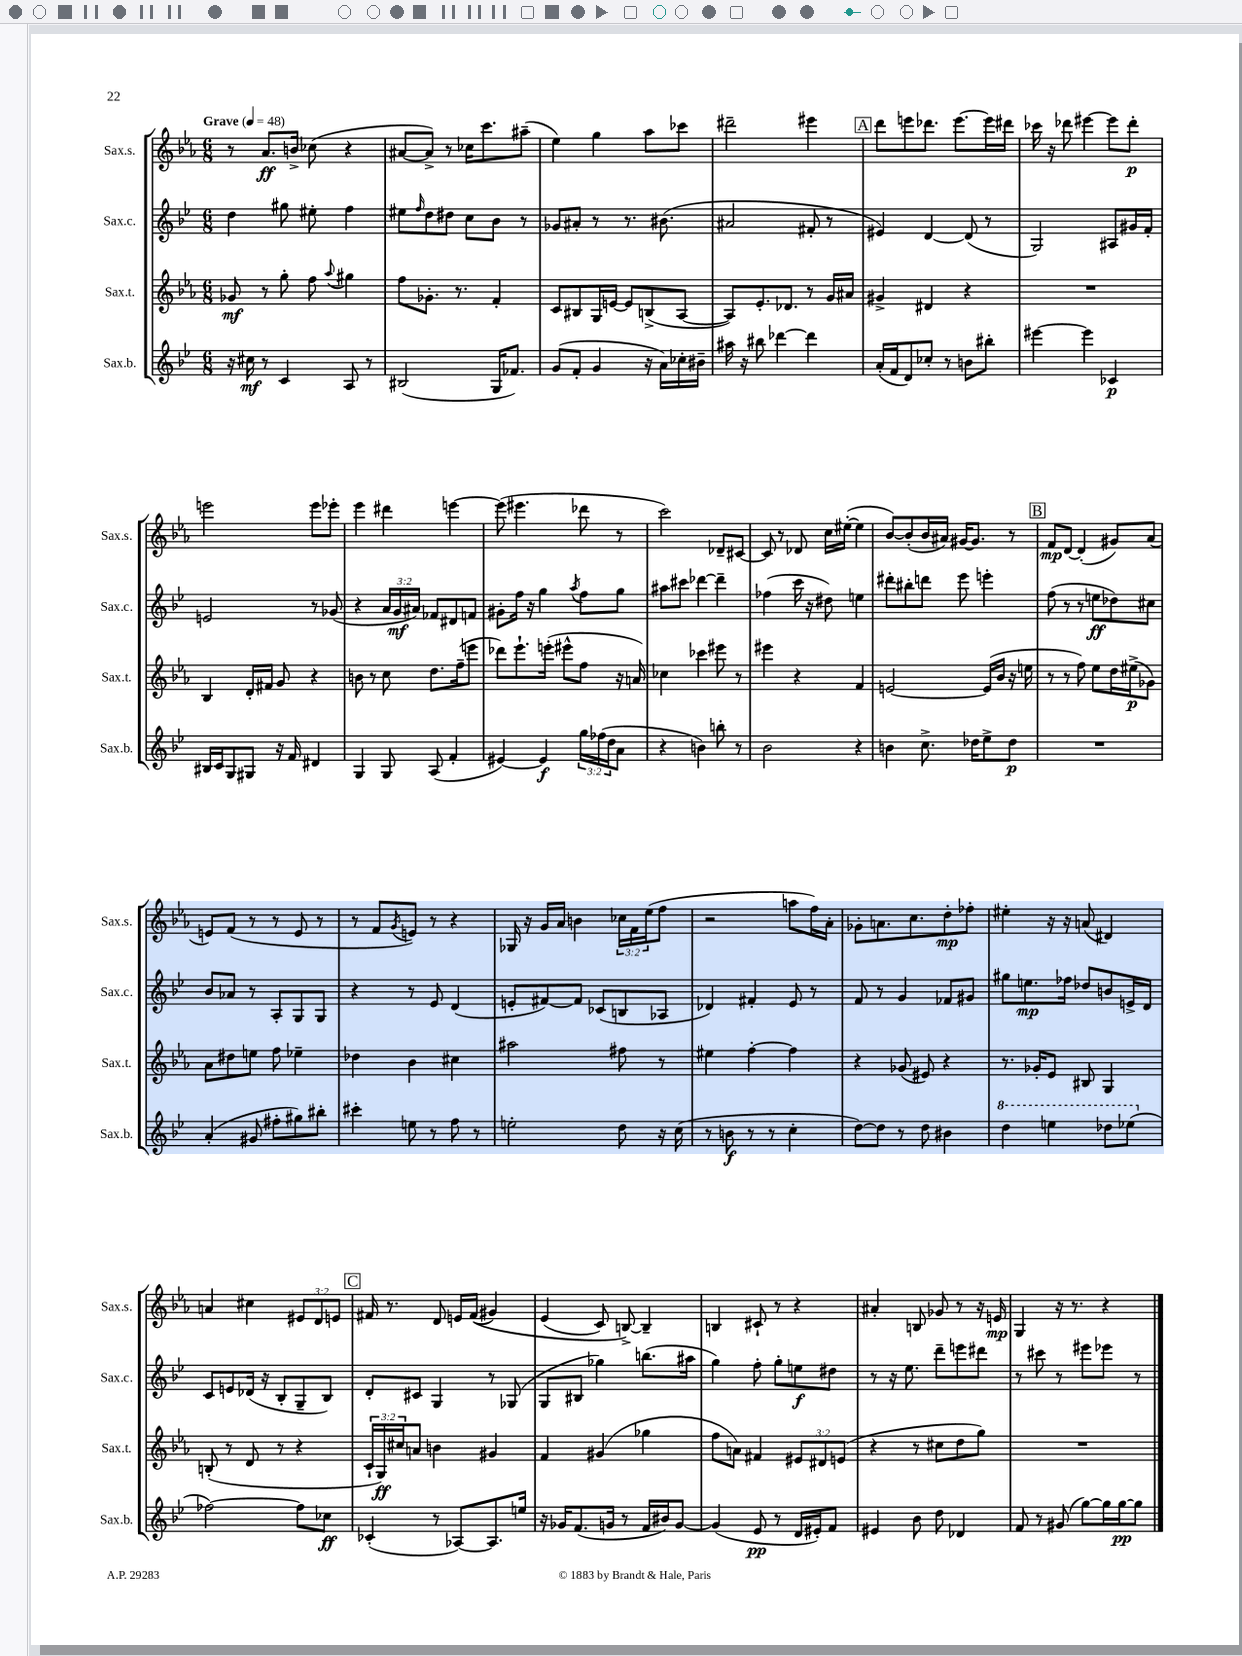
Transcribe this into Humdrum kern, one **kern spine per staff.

**kern	**kern	**kern	**kern
*staff4	*staff3	*staff2	*staff1
*clefG2	*clefG2	*clefG2	*clefG2
*k[b-e-]	*k[b-e-a-]	*k[b-e-]	*k[b-e-a-]
*M6/8	*M6/8	*M6/8	*M6/8
*MM48	*MM48	*MM48	*MM48
16r	8g-	4dd	8r
16cc#	.	.	.
8r	8r	.	8.a-
4c	8gg'	8gg#	.
.	.	.	16b^
.	8ff	8ee#'	(8cc-
.	8qqaa-	.	.
8A	4gg#	4ff	4r
8r	.	.	.
=	=	=	=
(2B#	8ff	8ee#	[8a#
.	.	16qqff	.
.	8.g-'	8dd	8a#^])
.	.	8dd#	8r
.	8.r	.	.
.	.	8cc	16cc-
.	.	.	8.ccc
16G	4f'	8b-	.
8.f-)	.	.	.
.	.	8r	(8aa#~
=	=	=	=
(8g	8c	8g-	4ee-)
8f'	8B#	8a#'	.
4g	16G	8r	4gg
.	[16e	.	.
.	8e]	8.r	.
16r	(8B^	.	8aa-
16a)	.	(8.b#	.
16cc-'	[8A-	.	8ccc-
16b#~	.	.	.
=	=	=	=
16aa#	8A-])	2a#	2ddd#~
16r	.	.	.
8bb#	8.e-'	.	.
[4ddd-	.	.	.
.	8.d-	.	.
4ddd-]	8r	8f#'	4eee#
.	16g	8r	.
.	16a#	.	.
=	=	=	=
(16a'	4g#^	4e#)	8ddd
16f	.	.	.
8d)	.	.	8eee
8cc-'	4d#	[4d	8.ddd-
8r	.	.	.
.	.	.	[8.eee
8b	4r	(8d]	.
8bb#'	.	8r	16eee]
.	.	.	16ddd#
=	=	=	=
[4eee#	2.r	2G)	16ccc-
.	.	.	16r
.	.	.	8ddd-
4eee#]	.	.	[4eee#
4c-	.	8A#	8eee#]
.	.	16g#	8ddd-'
.	.	16f'	.
=	=	=	=
16B#	4B-	2e	2eee
16c	.	.	.
8G	.	.	.
8G#	16d'	.	.
.	16f#	.	.
16r	8g	.	.
16f	.	.	.
4d#	4r	8r	8eee
.	.	(8g-	8eee-'
=	=	=	=
4G	8b	4r	4eee-
.	8r	.	.
8G	8cc	24a	4ddd#
.	.	24g	.
.	.	24a#)	.
(8A	8.dd	8f-	.
4f'	.	8d#	[4eee
.	(16ff~	.	.
.	8eee	8f	.
=	=	=	=
[4e#)	8ddd-)	8g#'	(8eee]
.	8.eee-`	16ff	4.eee#
.	.	16r	.
4e#]	.	4gg	.
.	(16eee'	.	.
.	8eee#^^	.	.
.	.	8qaa	.
24gg	8ff	8ff	8ddd-
(24ff-	.	.	.
24dd	.	.	.
8a	16r	8gg	8r
.	16a)	.	.
=	=	=	=
4r	4cc-	8aa#	2ccc)
.	.	8ccc#	.
4b)	4ccc-	[4ddd-	.
8bb'	8eee#	4ddd-~]	8d-~
8r	8r	.	[8c#
=	=	=	=
2b-	4eee#	(4ff-	8c#]
.	.	.	8r
.	4r	16ccc	8d-
.	.	16r	.
.	.	8dd#)	16cc
.	.	.	([16ee#'
4r	4f	4ee	4ee#]
=	=	=	=
4b	[2e	8ddd#'	[8b-)
.	.	8bb#'	(8b-']
8.cc^	.	8ddd	16b-
.	.	.	16a#)
.	.	8eee-	[16g#
16dd-	.	.	8.g#]
8ee-^	(16e]	4eee'	.
.	16b-	.	.
8dd-	16r	.	8r
.	16ee	.	.
=	=	=	=
2.r	8r	(8ff	8f
.	8r	8r	[8d
.	8ff)	8r	(4d']
.	8ee-	8ee	.
.	16dd	8dd-)	8g#)
.	(16ee#^	.	.
.	8g-)	8cc#	(8a-
=	=	=	=
(4a'	8a-	8b-	8e)
.	8dd#	8a-	(8f
8g#	8ee	8r	8r
8ff#'	8ff	8A'	8r
8gg#)	4ee-~	8G	8e
8bb#'	.	8G	8r
=	=	=	=
4ccc#'	4dd-	4r	8r
.	.	.	8f
.	.	.	8qg
8ee	4b-	8r	8e)
8r	.	8e-	8r
8ff	4cc#	(4d	4r
8r	.	.	.
=	=	=	=
2ee'	2aa#	8e'	16G-
.	.	.	16r
.	.	[8f#)	16g
.	.	.	16a-
.	.	8f#]	4b
.	.	(8c-	.
8dd	8ff#	8B	24cc-
.	.	.	24f
.	.	.	(24ee-
16r	8r	8A-	8ff
(16cc	.	.	.
=	=	=	=
8r	4ee#	4d-)	2r
8b	.	.	.
8r	[4ff'	4f#'	.
8r	.	.	.
4cc'	4ff]	8e-	8aa
.	.	8r	16ff)
.	.	.	16a-'
=	=	=	=
[8dd)	4r	8f	8g-'
8dd]	.	8r	8.a
8r	(8g-	4g	.
.	.	.	8.cc
8dd	8e#)	.	.
4b#	4r	8f-	8dd'
.	.	8g#	8ff-'
=	=	=	=
4ddd	8.r	8gg#	4ee#'
.	.	8.ee	.
.	16g-'	.	.
4eee	8e-	.	16r
.	.	16ff-	16r
.	8B#	8dd-	(8a
8ddd-	4G	8b	4d#)
(8eee-	.	16e^	.
.	.	16d	.
=	=	=	=
[2ff-)	(8B'	8c	4a
.	8r	8e	.
.	8d	(16d-	4cc#
.	.	16r	.
.	8r	8B-'	.
8ff-]	4r	8G~	12e#
.	.	.	12d
8cc-	.	8B-)	.
.	.	.	12e
=	=	=	=
(4c-'	24c`	8d'	16f#
.	24G)	.	.
.	.	.	8.r
.	24cc#	.	.
.	8a	8c#	.
8r	4b	4G	8d
[8A-)	.	.	16e
.	.	.	&((16f#
8.A-]	4g#	8r	4g#)
.	.	(8G-	.
16ee	.	.	.
=	=	=	=
16r	4f	8G	(4e-
16g-	.	.	.
(8.f	.	8B#	.
.	(4g#	4gg-)	8c)
16g	.	.	.
8r	.	.	[8B^&)
16f	4gg-	(8.bb	4B~]
16b#)	.	.	.
[8g	.	.	.
.	.	16aa#	.
=	=	=	=
(4g]	8ff	4gg)	4B
.	8a)	.	.
8e-	4f#	8ff'	8c#`
8r	.	8gg'	8r
16d	12e#	8ee	4r
16e#')	.	.	.
.	12d#	.	.
8f	.	8dd#	.
.	(12e	.	.
=	=	=	=
4e#	4r	8r	4a#'
.	.	16r	.
.	.	8.ee-	.
8b-	8r	.	8B
8dd	8cc#	8ddd~	8g-
4d-	8dd	8eee	8r
.	8gg)	8ddd#	16r
.	.	.	16e
=	=	=	=
8f	2.r	8r	4G
8r	.	8ccc#	.
(8g#	.	8r	16r
.	.	.	8.r
[8gg)	.	8eee#	.
16gg]	.	8eee-	4r
[16gg	.	.	.
8gg]	.	8r	.
==	==	==	==
*-	*-	*-	*-
